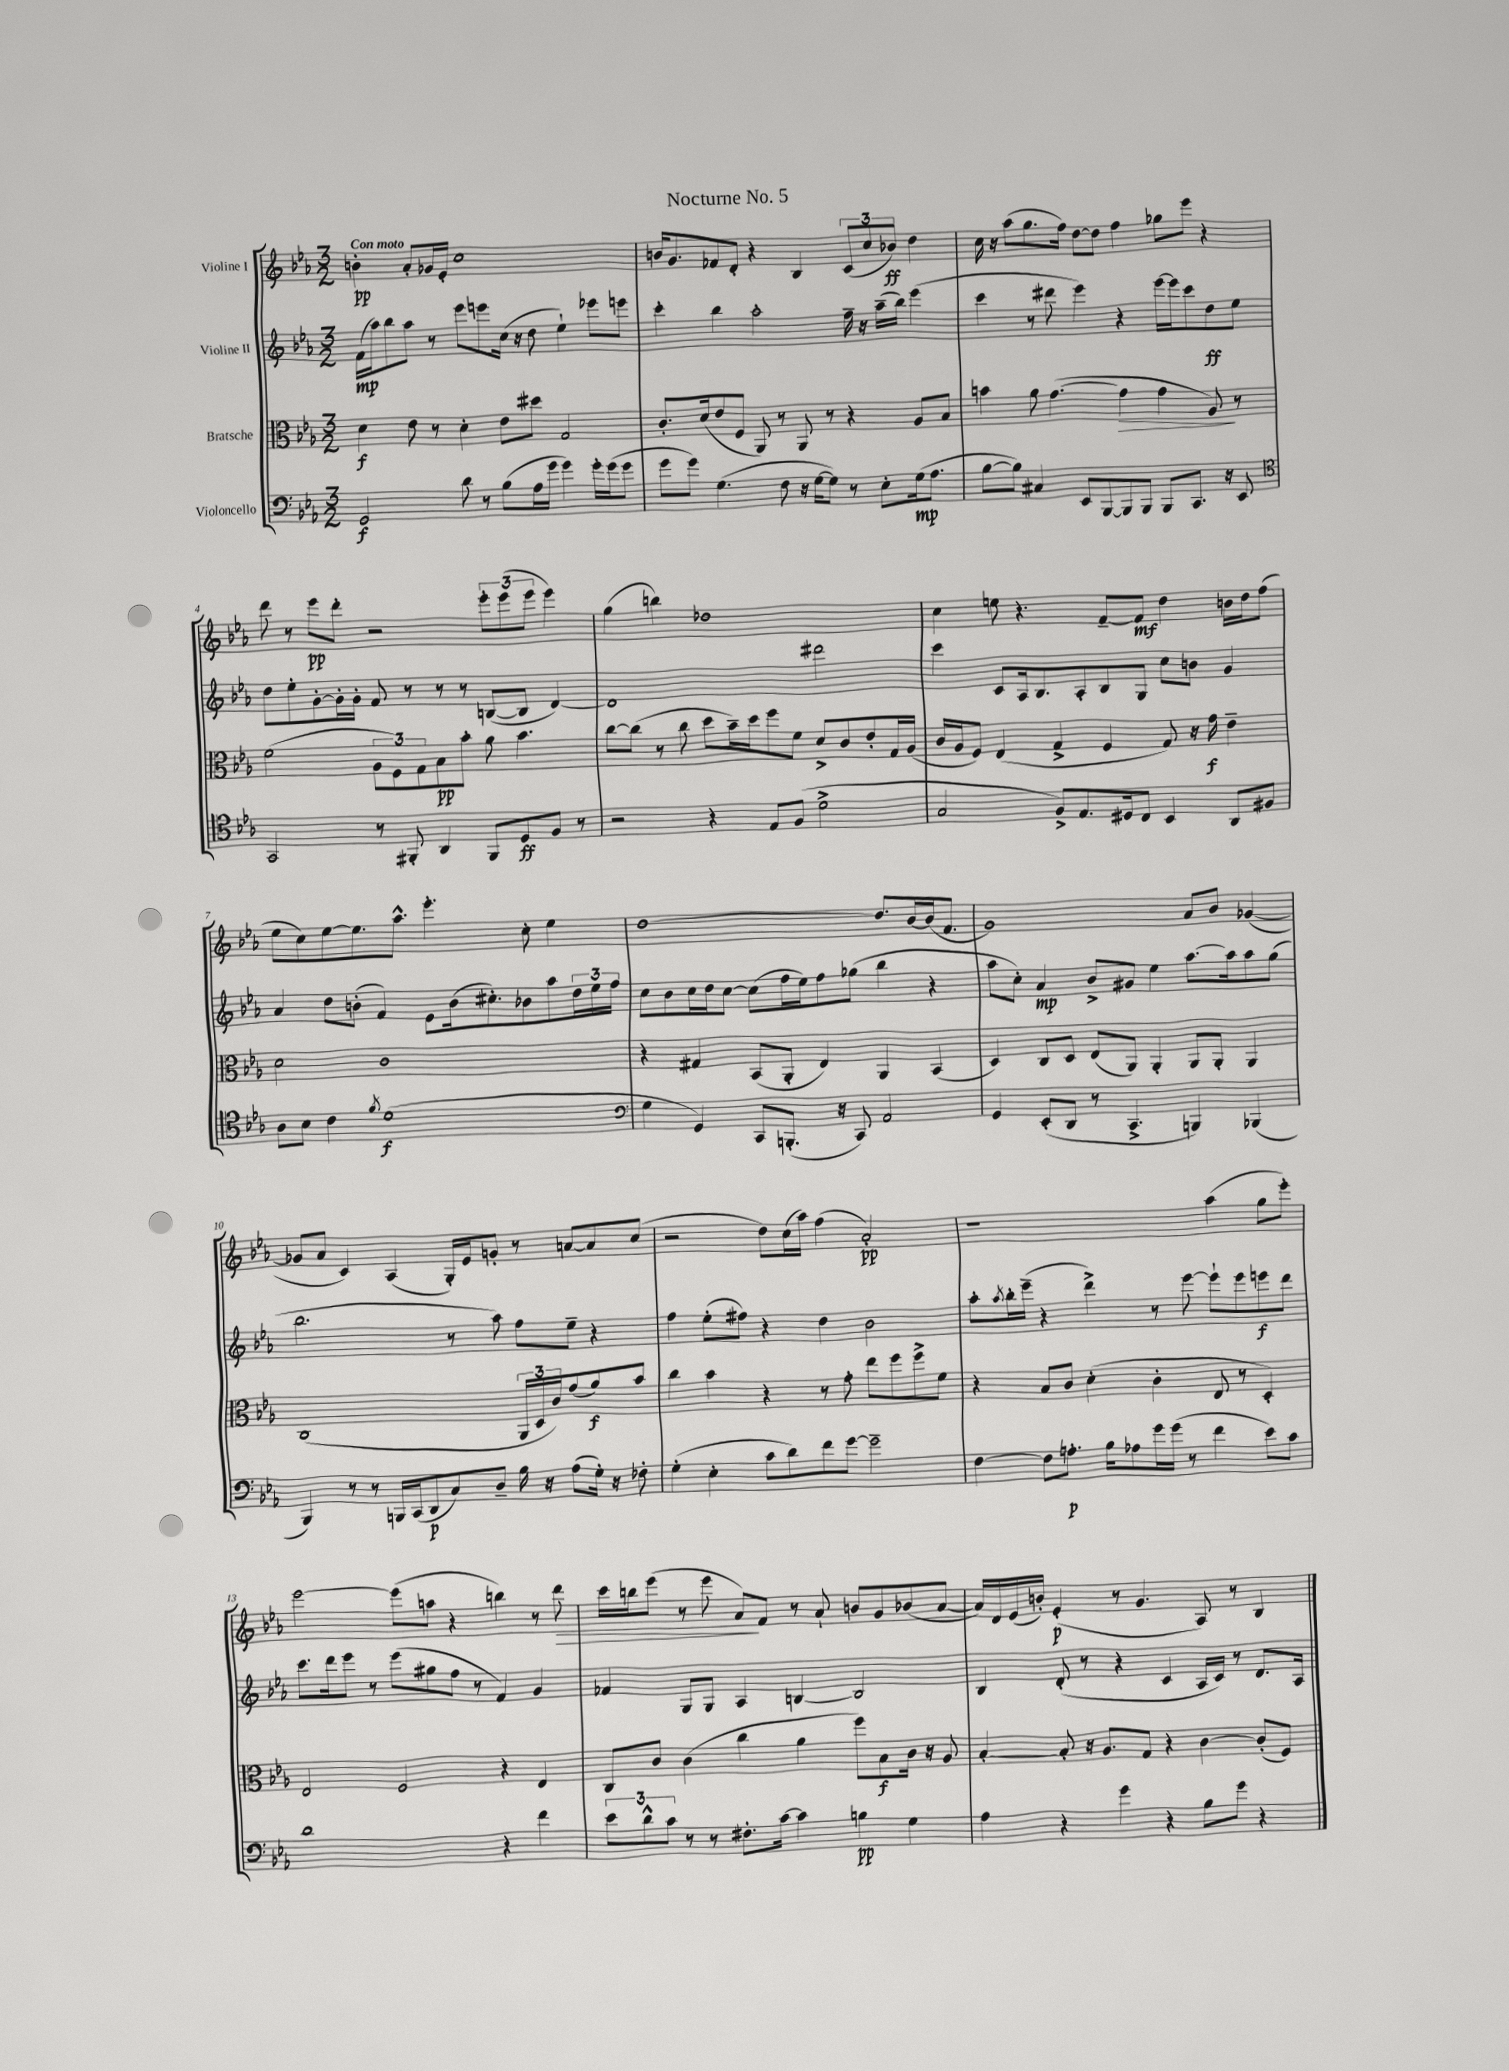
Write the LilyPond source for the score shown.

\header { title = "Nocturne No. 5" }
<<
\new StaffGroup <<
\new Staff = "s0" \with { instrumentName = "Violine I" } {
    \clef treble \key ees \major \numericTimeSignature \time 3/2 \tempo "Con moto"
    b'4-.\pp aes'8-. ges'16 ees'16-. c''1 |
    b'16 g'8. fes'8 d'8-. r4 bes4 \tuplet 3/2 { c'8( c''8 bes'8\ff) } d''4 |
    c''16 r16 aes''8( g''8. f''16) d''8~ d''8 f''4 ges''8 ees'''8 r4 |
    d'''8 r8 ees'''8\pp d'''8-. r2 \tuplet 3/2 { ees'''8-. ees'''8( ees'''8 } ees'''4) |
    g''4( b''4) des''1 |
    c''4 e''8 r4. f'8~-- f'8\mf d''4 b'16 d''16 f''8( |
    ees''8 c''8) ees''8~ ees''8. aes''8.-^ ees'''4.-. c''8-. ees''4 |
    d''1~ d''8. bes'16~ bes'16( f'8. |
    g'1) aes'8 bes'8 ges'4~( |
    ges'8 aes'8 c'4) aes4( g16-.) ees'16 g'8-. r8 a'8~ a'8 c''8( |
    r2 d''8) c''16( aes''16) f''4( aes'2-.\pp) |
    r1 aes''4( g''8 ees'''8-.) |
    ees'''2~ ees'''8( a''8 r4 b''4) r8 d'''8\> |
    c'''16 b''16 ees'''8( r8 ees'''8 aes'8\!) f'8 r8 aes'8-! b'8 g'8 bes'8( aes'8~ |
    aes'16) d'16 ees'16( b'16-.) ees'4-.\p( r8 g'4. aes8) r8 bes4 \bar "|." |
}
\new Staff = "s1" \with { instrumentName = "Violine II" } {
    \clef treble \key ees \major \numericTimeSignature \time 3/2
    f'16\mp( aes''16) bes''8 aes''8 r8 ees'''8 e'''8 c''16( r16 d''8 ees''4-!) ees'''8 e'''8 |
    c'''4-. bes''4 aes''2-. f''16-- r16 aes''16--( bes''16) ees'''4( |
    c'''4 r8 dis'''8 ees'''4) r4 ees'''16~ ees'''16 c'''8 d''8\ff ees''8 |
    d''8 ees''8-. g'8~-. g'16-. g'16-. f'8 r8 r8 r8 b8~( b8 d'4~) |
    d'1 dis'''2 |
    c'''4 c'8 aes16 bes8. aes8-. bes8 g8 c''8 b'8 g'4 |
    aes'4 d''8 b'8-.( f'4) ees'8 b'16( cis''8.-.) bes'8 aes''8 \tuplet 3/2 { d''16 ees''16 f''16 } |
    c''8 bes'8 c''16 d''16 c''8~ c''8( f''16 ees''16) f''8 ges''8( bes''4 r4 |
    aes''8 c''8-.) aes'4\mp bes'8-> gis'8 ees''4 aes''8.~ aes''16 aes''8 g''8( |
    bes''2. r8 aes''8) f''8 ees''8-- r4 |
    f''4 ees''8-.( fis''8) r4 d''4 bes'2 |
    aes''8-. \acciaccatura { aes''8 } bes''16-. ees'''16--( r4 d'''4->) r8 ees'''8~ ees'''8-! ees'''8 e'''8\f d'''8 |
    c'''8. d'''16 ees'''8 r8 ees'''8( gis''8 f''8 r8 f'4) g'4 |
    fes'4 g8 g8 aes4 b4~ b2 |
    bes4 d'8-.( r8 r4 c'4 aes16 c'16) r8 d'8. aes16 \bar "|." |
}
\new Staff = "s2" \with { instrumentName = "Bratsche" } {
    \clef alto \key ees \major \numericTimeSignature \time 3/2
    d'4\f ees'8 r8 d'4-. ees'8 dis''8 g2 |
    c'8.-. d'16( ees'8 f8 aes,8) r8 aes,8 r8 r4 aes8 bes8 |
    b'4 aes'8 g'4.~( g'4\> g'4 aes8\!) r8 |
    f'2( \tuplet 3/2 { aes8 f8) g8 } bes8\pp bes'8-. aes'8 bes'4. |
    c''8~ c''8( r8 c''8 d''8 bes'16--) d''16 f''8 f'8 d'8-> c'8 ees'8-. g16 aes16( |
    c'16 aes16 f8) ees4( g4-> f4 g8) r16 g'16\f ees'4-- |
    d'2 c'1 |
    r4 gis4 bes,8( aes,8-. ees4) aes,4 bes,4( |
    d4) c8 d8 ees8( aes,8) aes,4-. aes,8 aes,8-. aes,4 |
    c1( \tuplet 3/2 { aes,16 d16 c'16) } g'8( aes'8\f) bes'8 |
    c''4 bes'4 r4 r8 g'8-. ees''8 f''8 f''8-> f'8 |
    r4 bes8 c'8 d'4-.( c'4-. ees8 r8 d4-.) |
    ees2 f2 r4 ees4 |
    c8 c'8 c'4( c''4 aes'4 f''8) bes8\f c'16 r16 aes8 |
    bes4~-. bes8-. r16 aes8. g8 r4 c'4~ c'8-.( f8) \bar "|." |
}
\new Staff = "s3" \with { instrumentName = "Violoncello" } {
    \clef bass \key ees \major \numericTimeSignature \time 3/2
    g,2\f d'8 r8 bes8( aes16 g'16 g'4) g'16-. g'16( g'8 |
    g'8 g'8) g4.( f8 r16 g16~ g8) r8 ees8-. g16\mp( aes8. |
    bes8~ bes8) cis4 ees,8 bes,,8~ bes,,8 bes,,8 bes,,8 c,8. r16 ees,8 |
    \clef tenor g,2 r8 fis,8-. aes,4 fis,8 d8\ff f8 r8 |
    r2 r4 ees8 f8( d'2-> |
    g2 f8->) ees8. dis16 c8 bes,4 aes,8 fis8 |
    aes8 bes8 c'4 \acciaccatura { f'8 } d'1\f( |
    \clef bass g4 g,4) c,8 b,,8.-.( r16 c,8) aes,2 |
    g,4 ees,8-.( d,8 r8 c,4.-> b,,4) bes,,4( |
    bes,,4) r8 r8 b,,16 c,16( d,8\p c8) d8-- bes16 r16 aes8( g16-.) r16 fes8-. |
    g4-.( ees4-. c'8 d'8) f'8 g'8~ g'2-- |
    f4~ f8 a8.-.\p bes16 aes8 g'16 g'16( r8 f'4 ees'8) c'8 |
    d'1 r4 f'4 |
    \tuplet 3/2 { ees'8 d'8-^ c'8 } r8 r8 fis8.-. c'16~ c'4 b4\pp g4 |
    aes4 r4 g'4 r4 bes8 g'8 r4 \bar "|." |
}
>>
>>
